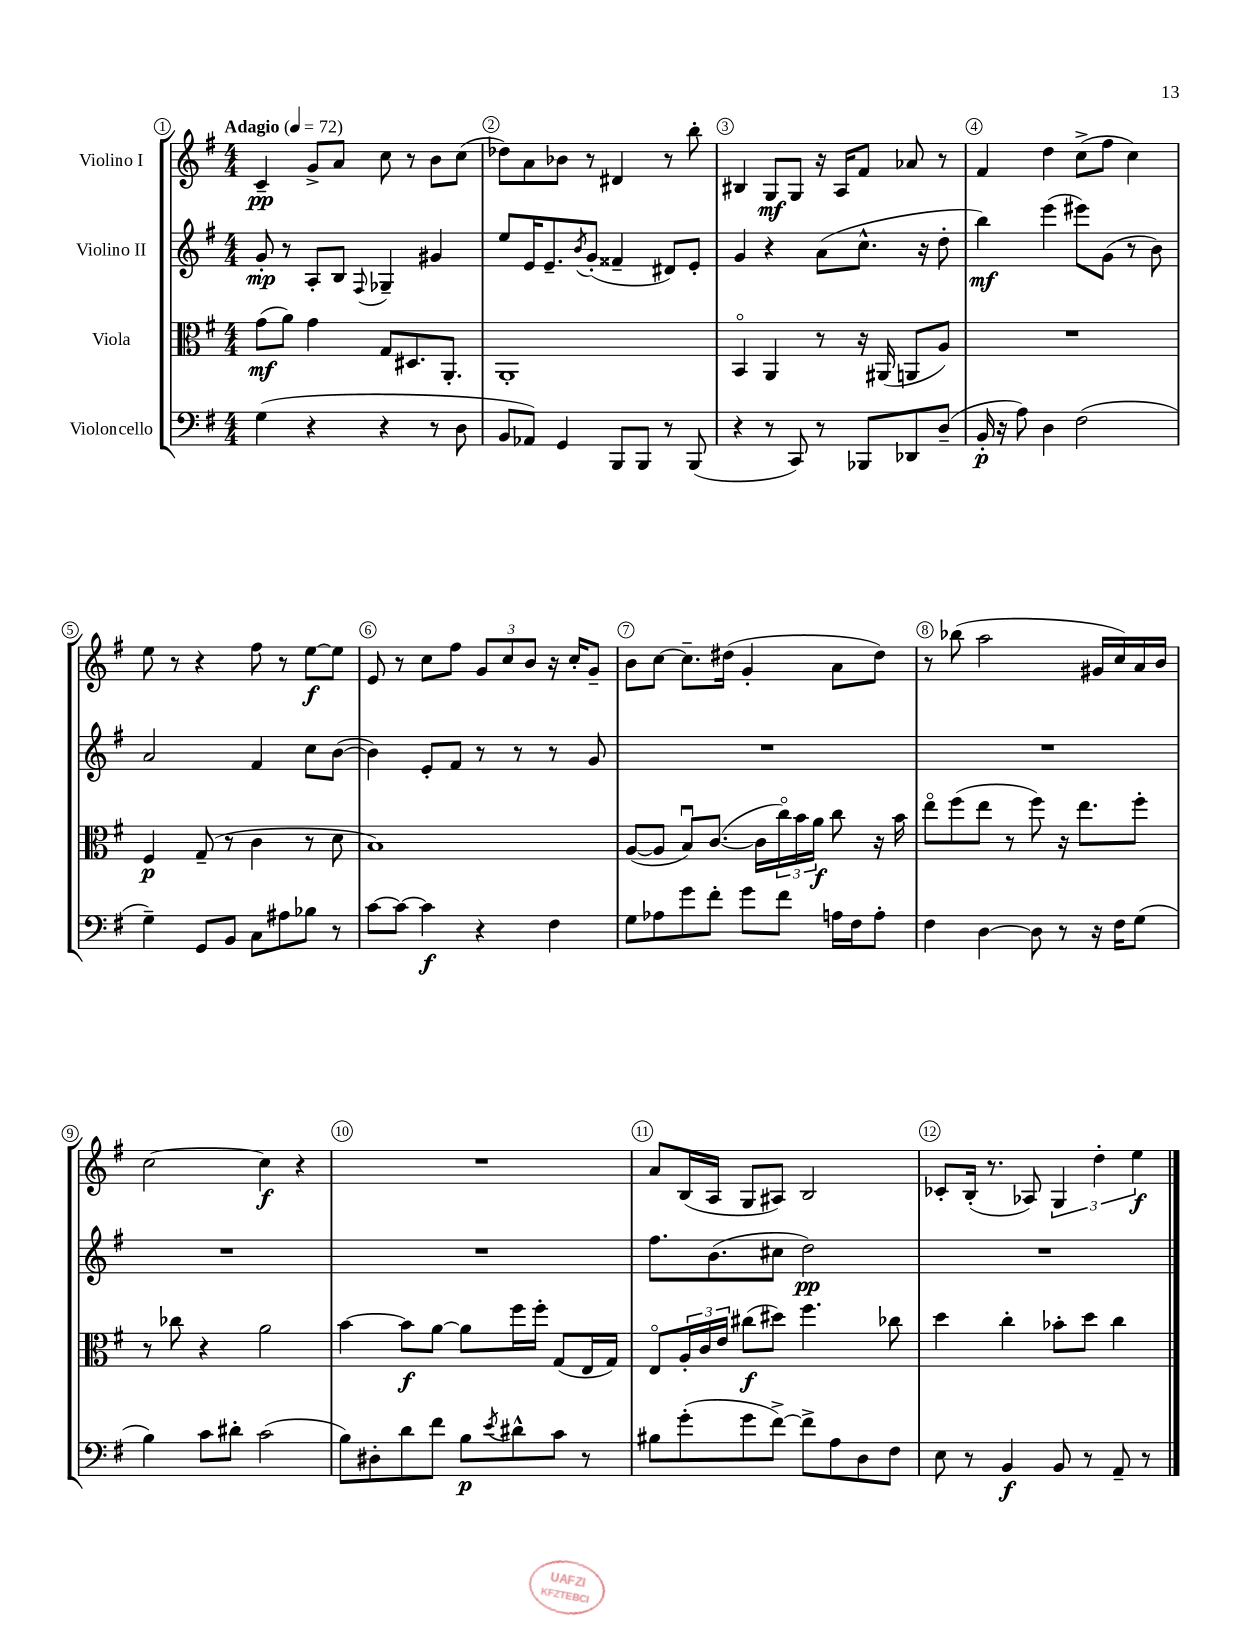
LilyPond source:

<<
\new StaffGroup <<
\new Staff = "s0" \with { instrumentName = "Violino I" } {
    \clef treble \key g \major \numericTimeSignature \time 4/4 \tempo "Adagio" 4 = 72
    c'4--\pp g'8-> a'8 c''8 r8 b'8 c''8( |
    des''8) a'8 bes'8 r8 dis'4 r8 b''8-. |
    bis4 g8\mf g8 r16 a16 fis'8 aes'8 r8 |
    fis'4 d''4 c''8->( fis''8 c''4) |
    e''8 r8 r4 fis''8 r8 e''8~\f e''8 |
    e'8 r8 c''8 fis''8 \tuplet 3/2 { g'8 c''8 b'8 } r16 c''16-. g'8-- |
    b'8 c''8~ c''8.-- dis''16( g'4-. a'8 dis''8) |
    r8 bes''8( a''2 gis'16 c''16) a'16 b'16 |
    c''2~ c''4\f r4 |
    R1 |
    a'8 b16( a16 g8 ais8) b2 |
    ces'8-. b16-.( r8. aes8) \tuplet 3/2 { g4 d''4-. e''4\f } \bar "|." |
}
\new Staff = "s1" \with { instrumentName = "Violino II" } {
    \clef treble \key g \major \numericTimeSignature \time 4/4
    g'8-.\mp r8 a8-. b8 \appoggiatura { fis8 } ges4-- gis'4 |
    e''8 e'16 e'8.-- \acciaccatura { b'8 } g'8-.( fisis'4-- dis'8) e'8-. |
    g'4 r4 a'8( c''8.-^ r16 d''8-. |
    b''4\mf) e'''4( eis'''8) g'8( r8 b'8) |
    a'2 fis'4 c''8 b'8~( |
    b'4) e'8-. fis'8 r8 r8 r8 g'8 |
    R1 |
    R1 |
    R1 |
    R1 |
    fis''8. b'8.( cis''8 d''2\pp) |
    R1 \bar "|." |
}
\new Staff = "s2" \with { instrumentName = "Viola" } {
    \clef alto \key g \major \numericTimeSignature \time 4/4
    g'8\mf( a'8) g'4 g8 dis8. a,8.-. |
    a,1-. |
    b,4\flageolet a,4 r8 r16 ais,16( a,8 a8) |
    R1 |
    fis4\p g8--( r8 c'4 r8 d'8 |
    b1) |
    a8~( a8 b8\downbow) c'8.~( c'16 \tuplet 3/2 { c''16\flageolet) b'16 a'16\f } c''8 r16 b'16 |
    e''8\flageolet fis''8( e''8 r8 fis''8) r16 e''8. fis''8-. |
    r8 ces''8 r4 a'2 |
    b'4~ b'8\f a'8~ a'8 fis''16 fis''16-. g8( e16 g16) |
    e8\flageolet \tuplet 3/2 { a16-. c'16 e'16 } cis''8\f( dis''8) fis''4. ces''8 |
    d''4 c''4-. bes'8-. d''8 c''4 \bar "|." |
}
\new Staff = "s3" \with { instrumentName = "Violoncello" } {
    \clef bass \key g \major \numericTimeSignature \time 4/4
    g4( r4 r4 r8 d8 |
    b,8 aes,8) g,4 b,,8 b,,8 r8 b,,8( |
    r4 r8 c,8) r8 bes,,8 des,8 d8--( |
    b,16-.\p r16 a8) d4 fis2( |
    g4--) g,8 b,8 c8 ais8 bes8 r8 |
    c'8~ c'8~ c'4\f r4 fis4 |
    g8 aes8 g'8 fis'8-. g'8 fis'8 a16 fis16 a8-. |
    fis4 d4~ d8 r8 r16 fis16 g8( |
    b4) c'8 dis'8-. c'2( |
    b8) dis8-. d'8 fis'8 b8\p \acciaccatura { e'8 } dis'8-^ c'8 r8 |
    bis8 g'8-.( g'8 fis'8~->) fis'8-> a8 d8 fis8 |
    e8 r8 b,4\f b,8 r8 a,8-- r8 \bar "|." |
}
>>
>>
\layout { \context { \Score \override BarNumber.break-visibility = ##(#f #t #t) barNumberVisibility = #all-bar-numbers-visible \override BarNumber.stencil = #(make-stencil-circler 0.1 0.3 ly:text-interface::print) } }
